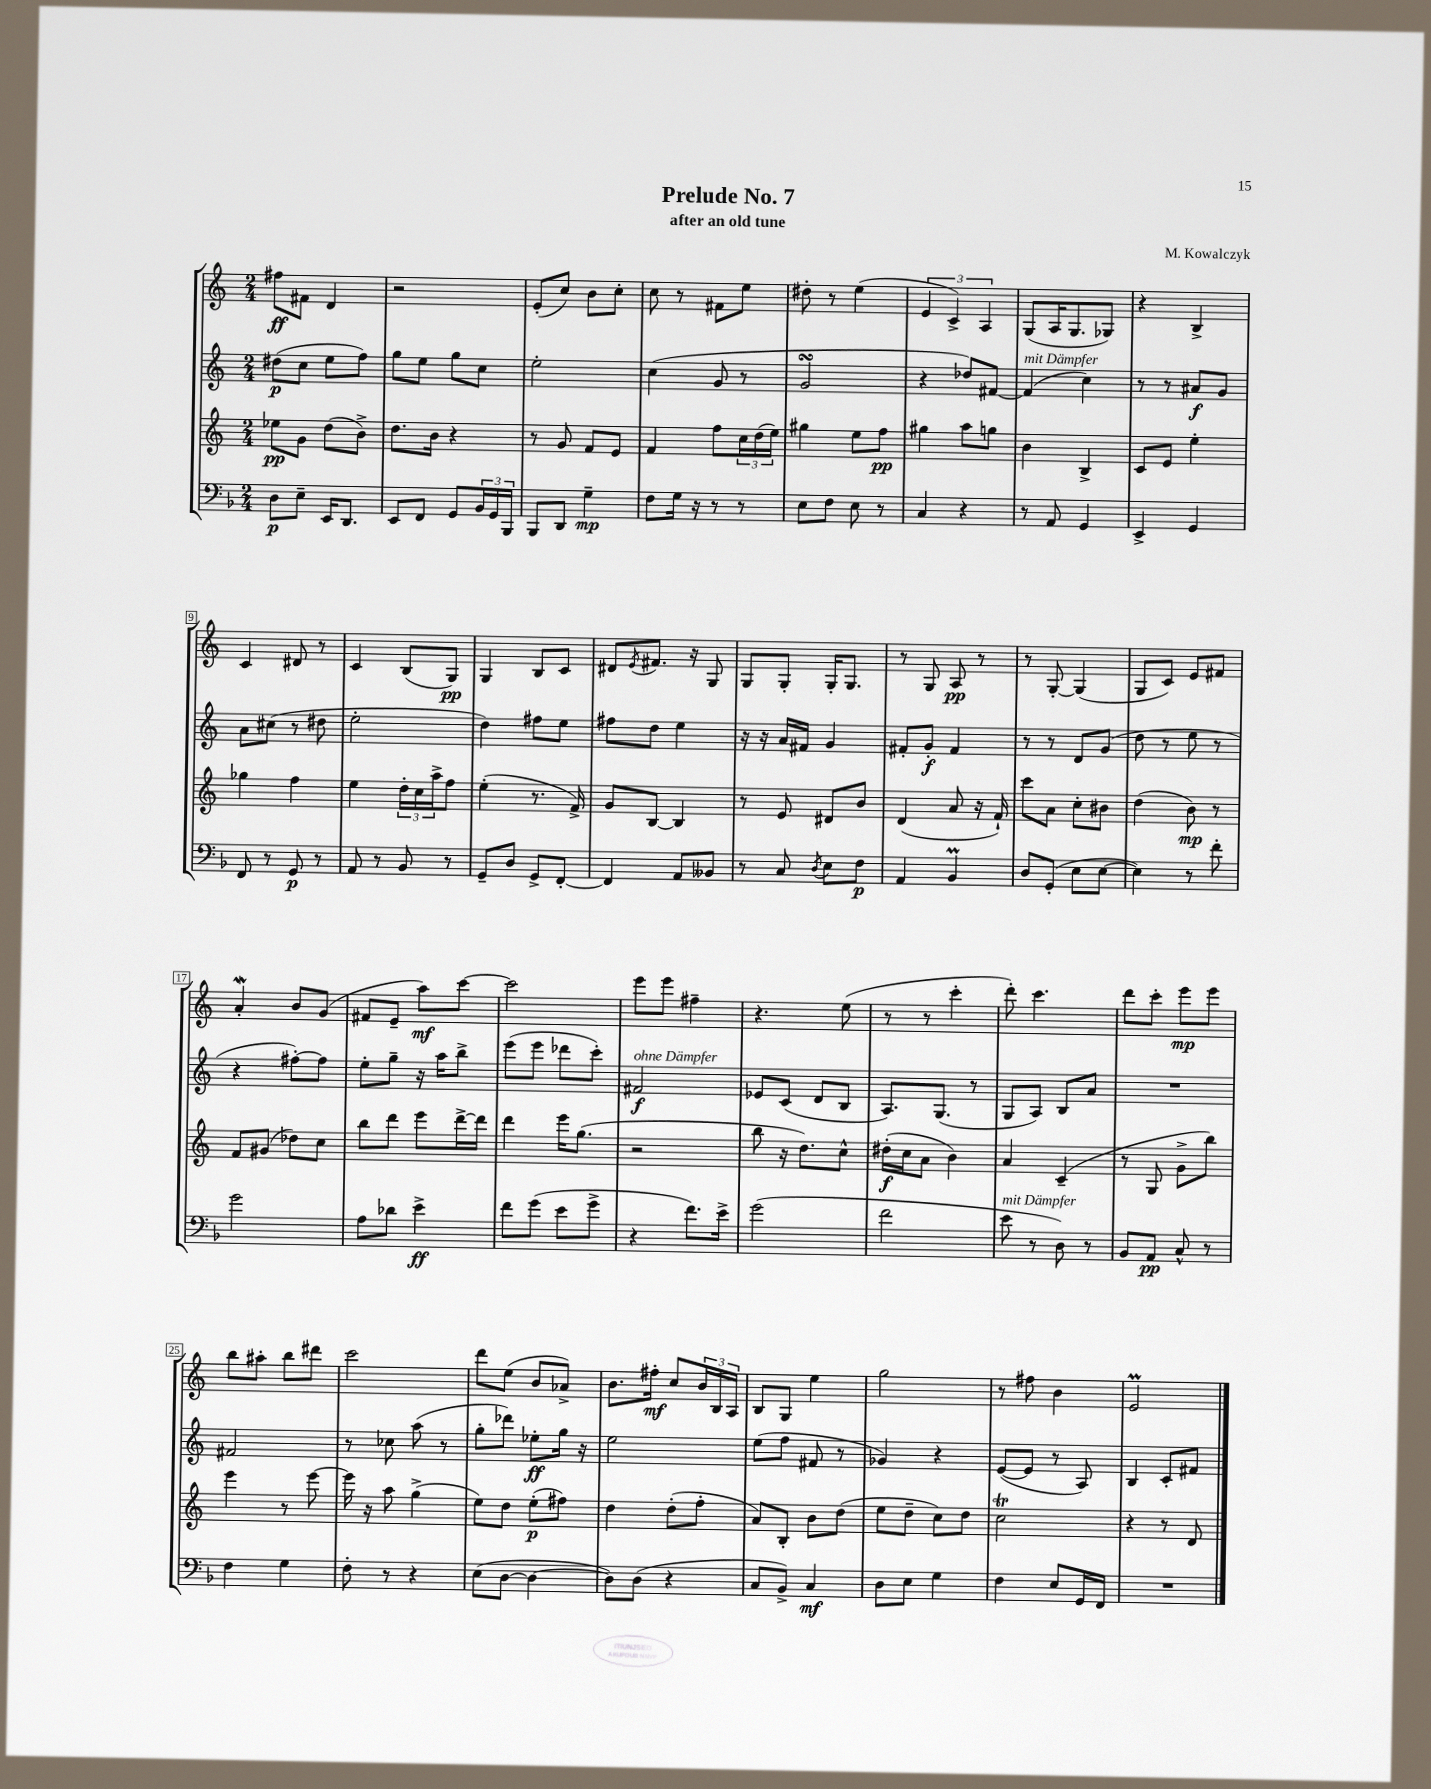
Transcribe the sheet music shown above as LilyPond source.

\header { title = "Prelude No. 7" composer = "M. Kowalczyk" subtitle = "after an old tune" }
<<
\new StaffGroup <<
\new Staff = "s0" {
    \clef treble \key c \major \numericTimeSignature \time 2/4
    fis''8\ff fis'8 d'4 |
    r2 |
    e'8-.( c''8) b'8 c''8-. |
    c''8 r8 fis'8 e''8 |
    dis''8-. r8 e''4( |
    \tuplet 3/2 { e'4 c'4->) a4 } |
    g8( a16 g8. ges8) |
    r4 b4-> |
    c'4 dis'8 r8 |
    c'4 b8( g8\pp) |
    g4 b8 c'8 |
    dis'8 \acciaccatura { e'8 } fis'8. r16 g8 |
    g8 g8-. g16-. g8. |
    r8 g8 a8\pp r8 |
    r8 g8~-. g4( |
    g8 c'8) e'8 fis'8 |
    a'4-.\mordent b'8 g'8( |
    fis'8 e'8-- a''8\mf) c'''8~ |
    c'''2 |
    e'''8 e'''8 fis''4-- |
    r4. e''8( |
    r8 r8 c'''4-. |
    d'''8-.) c'''4. |
    d'''8 c'''8-. e'''8\mp e'''8 |
    b''8 ais''8-. b''8 dis'''8 |
    c'''2 |
    d'''8 e''8( b'8 aes'8->) |
    b'8. fis''16-.\mf c''8 \tuplet 3/2 { b'16 b16 a16 } |
    b8 g8 e''4 |
    g''2 |
    r8 fis''8 b'4 |
    e'2\prall \bar "|." |
}
\new Staff = "s1" {
    \clef treble \key c \major \numericTimeSignature \time 2/4
    dis''8\p( c''8 e''8 f''8) |
    g''8 e''8 g''8 c''8 |
    e''2-. |
    c''4( g'8 r8 |
    g'2\turn |
    r4 des''8) fis'8~ |
    fis'4^\markup { \italic "mit Dämpfer" }( c''4) |
    r8 r8 ais'8\f g'8 |
    a'8 cis''8( r8 dis''8 |
    e''2-. |
    d''4) fis''8 e''8 |
    fis''8 d''8 e''4 |
    r16 r16 a'16 fis'16 g'4 |
    fis'8-. g'8-.\f fis'4 |
    r8 r8 d'8 g'8( |
    d''8 r8 e''8 r8 |
    r4 fis''8~-.) fis''8 |
    e''8-. g''8-- r16 a''16 b''8-> |
    e'''8( e'''8 des'''8 c'''8-.) |
    fis'2\f^\markup { \italic "ohne Dämpfer" } |
    ees'8 c'8( d'8 b8 |
    a8.) g8.( r8 |
    g8 a8) b8 a'8 |
    R2 |
    fis'2 |
    r8 ces''8 a''8( r8 |
    g''8-. des'''8) ees''8-.\ff g''16 r16 |
    e''2 |
    e''8( f''8 fis'8 r8 |
    ges'4) r4 |
    e'8~( e'8 r8 a8) |
    b4 c'8-. fis'8 \bar "|." |
}
\new Staff = "s2" {
    \clef treble \key c \major \numericTimeSignature \time 2/4
    ees''8\pp g'8 d''8( b'8->) |
    d''8. b'16 r4 |
    r8 g'8 f'8 e'8 |
    f'4 f''8 \tuplet 3/2 { c''16 d''16( e''16) } |
    gis''4 e''8 f''8\pp |
    gis''4 a''8 g''8 |
    b'4 b4-> |
    c'8 e'8 e''4-. |
    ges''4 f''4 |
    e''4 \tuplet 3/2 { d''16-. c''16 a''16-> } f''8 |
    e''4-.( r8. f'16->) |
    g'8 b8~ b4 |
    r8 e'8 dis'8 b'8 |
    d'4( a'8 r16 f'16-!) |
    c'''8 a'8 c''8-. bis'8 |
    d''4( b'8\mp) r8 |
    f'8 gis'8( des''8) c''8 |
    b''8 d'''8 e'''8 d'''16~-> d'''16 |
    d'''4 e'''16 g''8.( |
    r2 |
    b''8 r16 d''8.) c''8-^ |
    dis''16-.\f( c''16 a'8 b'4) |
    a'4 c'4--( |
    r8 g8 g'8-> b''8) |
    e'''4 r8 e'''8~ |
    e'''16 r16 a''8 g''4->( |
    e''8) d''8 e''8-.\p( fis''8) |
    d''4 d''8-.( f''8-. |
    a'8) b8-. b'8 d''8( |
    e''8 d''8-- c''8) d''8 |
    c''2\trill |
    r4 r8 d'8 \bar "|." |
}
\new Staff = "s3" {
    \clef bass \key f \major \numericTimeSignature \time 2/4
    d8\p e8-- e,16 d,8. |
    e,8 f,8 g,8 \tuplet 3/2 { bes,16 g,16 bes,,16 } |
    bes,,8 d,8 g4--\mp |
    f8 g16 r16 r8 r8 |
    e8 f8 e8 r8 |
    c4 r4 |
    r8 a,8 g,4 |
    e,4-> g,4 |
    f,8 r8 g,8\p r8 |
    a,8 r8 bes,8 r8 |
    g,8-- d8 g,8-> f,8~-. |
    f,4 a,8 beses,8 |
    r8 c8 \acciaccatura { d8 } e8 f8\p |
    a,4 bes,4\prall |
    d8 g,8-.( e8 e8~ |
    e4) r8 f'8-. |
    g'2 |
    a8 des'8 e'4->\ff |
    f'8 g'8( e'8 g'8-> |
    r4 f'8.) e'16-> |
    g'2( |
    f'2 |
    e'8^\markup { \italic "mit Dämpfer" } r8 d8) r8 |
    bes,8 a,8\pp c8-^ r8 |
    f4 g4 |
    f8-. r8 r4 |
    e8( d8~ d4~ |
    d8) d8( r4 |
    c8 bes,8->) c4\mf |
    d8 e8 g4 |
    f4 e8 g,16 f,16 |
    R2 \bar "|." |
}
>>
>>
\layout { \context { \Score \override BarNumber.stencil = #(make-stencil-boxer 0.1 0.3 ly:text-interface::print) } }
